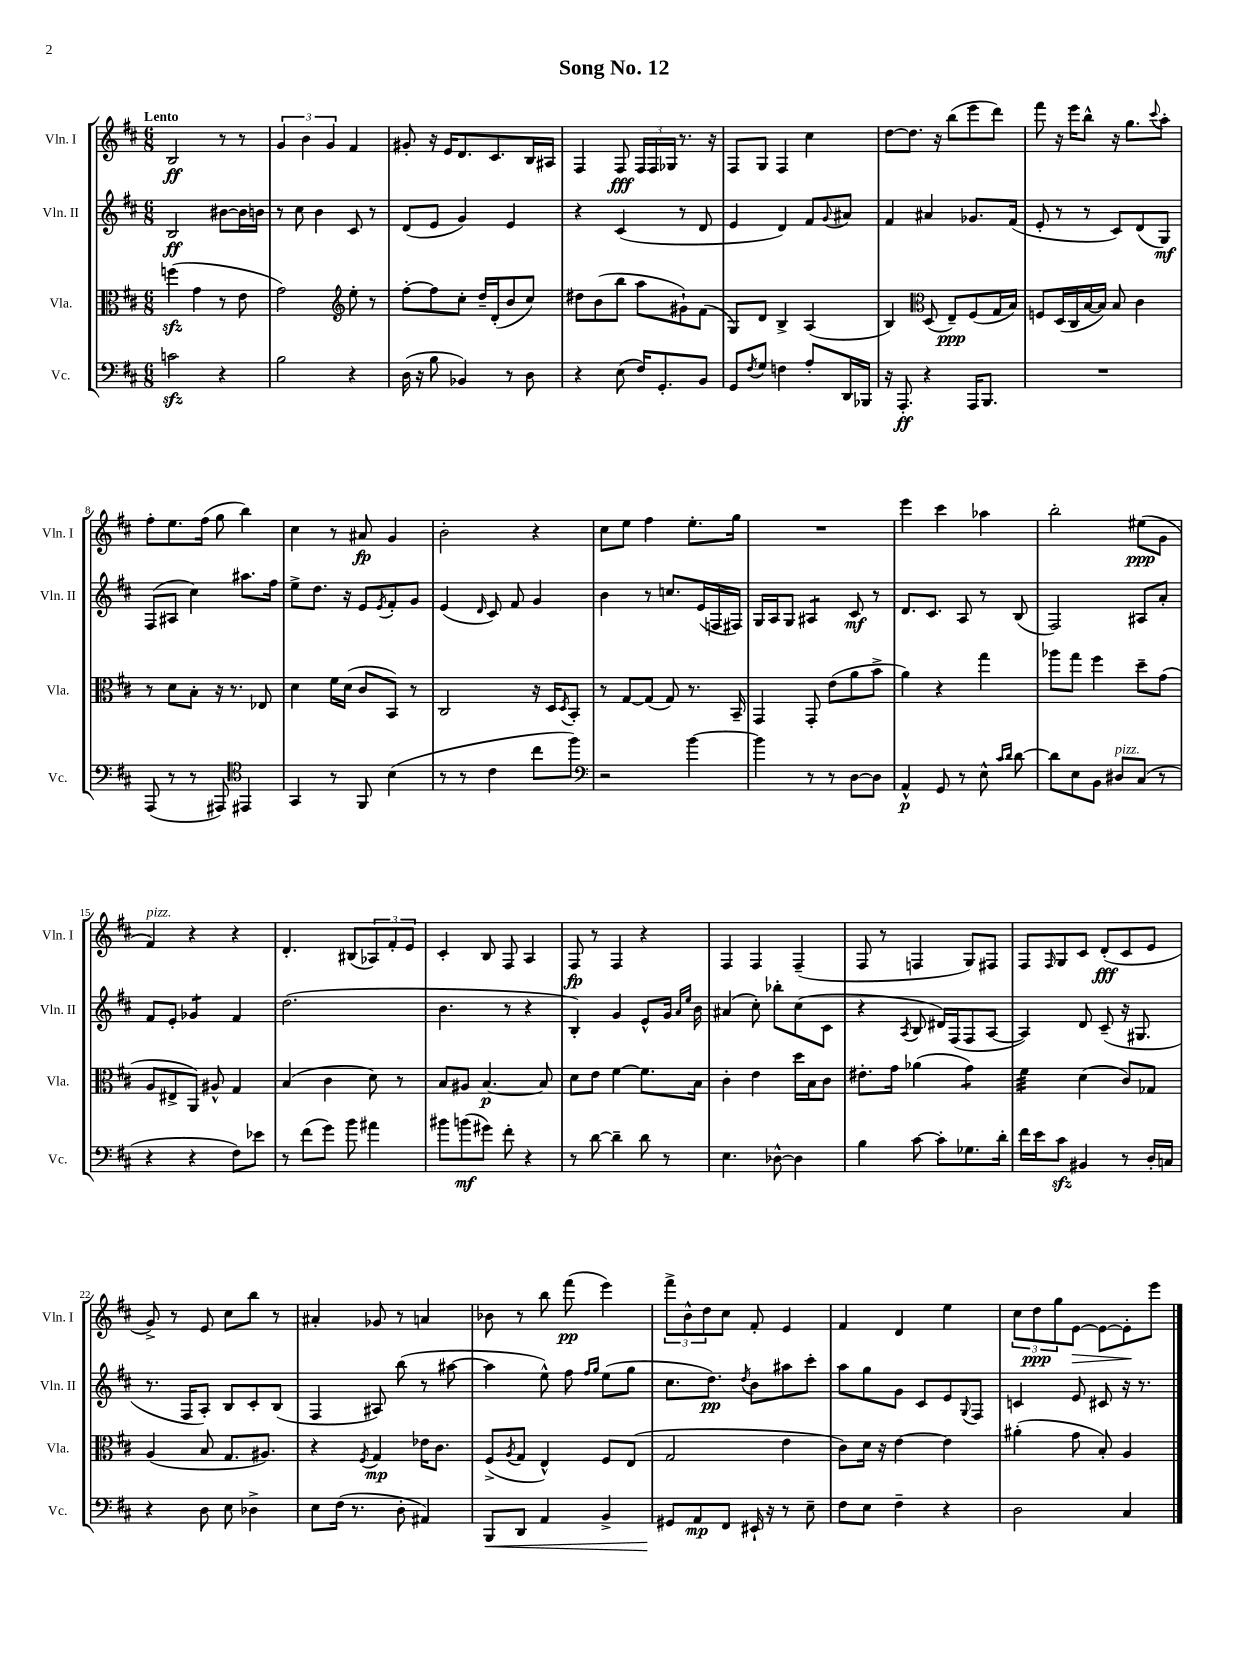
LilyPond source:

\header { title = "Song No. 12" }
<<
\new StaffGroup <<
\new Staff = "s0" \with { instrumentName = "Vln. I" shortInstrumentName = "Vln. I" } {
    \clef treble \key d \major \numericTimeSignature \time 6/8 \tempo "Lento"
    b2\ff r8 r8 |
    \tuplet 3/2 { g'4 b'4 g'4 } fis'4 |
    gis'8-. r16 e'16 d'8. cis'8. b16 ais16 |
    fis4 fis8\fff \tuplet 3/2 { fis16 fis16 ges16 } r8. r16 |
    fis8 g8 fis4 cis''4 |
    d''8~ d''8. r16 b''8( e'''8 d'''8) |
    fis'''8 r16 e'''16 b''8-^ r16 g''8. \appoggiatura { cis'''8 } a''8-. |
    fis''8-. e''8. fis''16( g''8 b''4) |
    cis''4 r8 ais'8\fp g'4 |
    b'2-. r4 |
    cis''8 e''8 fis''4 e''8.-. g''16 |
    R2. |
    e'''4 cis'''4 aes''4 |
    b''2-. eis''8\ppp( g'8 |
    fis'4^\markup { \italic "pizz." }) r4 r4 |
    d'4.-. bis8( \tuplet 3/2 { aes8) fis'8-. e'8 } |
    cis'4-. b8 fis8 a4 |
    fis8\fp r8 fis4 r4 |
    fis4 fis4 fis4--( |
    fis8 r8 f4 g8) fis8 |
    fis8 \grace { fis16 } g8 cis'8 d'8-.\fff( cis'8 e'8 |
    g'8->) r8 e'8 cis''8 b''8 r8 |
    ais'4-. ges'8 r8 a'4 |
    bes'8 r8 b''8 fis'''8\pp( e'''4) |
    \tuplet 3/2 { fis'''8-> b'8-^ d''8 } cis''8 fis'8-. e'4 |
    fis'4 d'4 e''4 |
    \tuplet 3/2 { cis''8 d''8\ppp g''8 } e'8~\> e'8~ e'8-.\! e'''8 \bar "|." |
}
\new Staff = "s1" \with { instrumentName = "Vln. II" shortInstrumentName = "Vln. II" } {
    \clef treble \key d \major \numericTimeSignature \time 6/8
    b2\ff bis'8~ bis'16 b'16 |
    r8 cis''8 b'4 cis'8 r8 |
    d'8( e'8 g'4) e'4 |
    r4 cis'4( r8 d'8 |
    e'4 d'4) fis'8 \appoggiatura { g'8 } ais'8 |
    fis'4 ais'4 ges'8. fis'16( |
    e'8-. r8 r8 cis'8) d'8( g8\mf) |
    fis8( ais8 cis''4) ais''8. fis''16 |
    e''8-> d''8. r16 e'8 \acciaccatura { e'8 } fis'8-. g'8 |
    e'4( \grace { d'16 } cis'8) fis'8 g'4 |
    b'4 r8 c''8. e'16( f16 fis16) |
    g16 a16 g8 ais4:8 cis'8\mf r8 |
    d'8. cis'8. a8 r8 b8( |
    fis2) ais8 a'8-. |
    fis'8 e'8-. ges'4:8 fis'4 |
    d''2.( |
    b'4. r8 r4 |
    b4-.) g'4 e'8-^ g'16 \grace { a'16 e''16 } b'16 |
    ais'4( cis''8-.) bes''8-. cis''8( cis'8 |
    r4 \acciaccatura { a8 } b8 dis'16) fis16( fis8 a8~ |
    a4) d'8 cis'8--( r16 gis8. |
    r8. fis16 a8-.) b8 cis'8-. b8( |
    fis4 ais8) b''8( r8 ais''8~ |
    ais''4 e''8-^) fis''8 \grace { fis''16 g''16 } e''8( g''8 |
    cis''8. d''8.\pp) \acciaccatura { d''8 } b'8 ais''8 cis'''8-. |
    a''8 g''8 g'8 cis'8 e'8 \appoggiatura { g8 } fis8 |
    c'4 e'8 cis'8 r16 r8. \bar "|." |
}
\new Staff = "s2" \with { instrumentName = "Vla." shortInstrumentName = "Vla." } {
    \clef alto \key d \major \numericTimeSignature \time 6/8
    f''4\sfz( g'4 r8 e'8 |
    g'2) \clef treble e''8-. r8 |
    fis''8~-. fis''8 cis''8-. d''16-- d'16-.( b'8 cis''8) |
    dis''8 b'8( b''8 a''8 gis'8-!) fis'8( |
    g8) d'8 b4-> a4( |
    b4) \clef alto d8( e8--\ppp) fis8( g16 b16) |
    f8 d16( cis16 b16~ b16) b8 cis'4 |
    r8 d'8 b8-. r16 r8. ees8 |
    d'4 fis'16 d'16( cis'8 b,8) r8 |
    cis2 r16 d16 \acciaccatura { d8 } b,8-. |
    r8 g8~ g8( g8) r8. b,16-- |
    g,4 g,8-. e'8( a'8 b'8-> |
    a'4) r4 g''4 |
    aes''8 g''8 fis''4 d''8-- g'8( |
    a8 eis8-> a,8) ais8-^ g4 |
    b4( cis'4 d'8) r8 |
    b8 ais8 b4.~\p b8 |
    d'8 e'8 fis'4~ fis'8. b16 |
    cis'4-. e'4 d''16 b16 cis'8 |
    eis'8.-. g'16 aes'4( g'4:8) |
    fis'4:32 d'4( cis'8) ges8 |
    a4( b8 g8. ais8.) |
    r4 \acciaccatura { fis8 } g4\mp ees'16 cis'8. |
    fis8->( \acciaccatura { a8 } g8 e4-^) fis8 e8( |
    g2 e'4 |
    cis'8) d'16 r16 e'4~ e'4 |
    ais'4-.( g'8 b8-.) a4 \bar "|." |
}
\new Staff = "s3" \with { instrumentName = "Vc." shortInstrumentName = "Vc." } {
    \clef bass \key d \major \numericTimeSignature \time 6/8
    c'2\sfz r4 |
    b2 r4 |
    d16( r16 b8 bes,4) r8 d8 |
    r4 e8( fis16) g,8.-. b,8 |
    g,8 \acciaccatura { fis8 } g8 f4 a8-. d,16 bes,,16 |
    r16 a,,8.-.\ff r4 a,,16 b,,8. |
    R2. |
    a,,8( r8 r8 ais,,8) \clef tenor eis,4 |
    g,4 r8 fis,8 b4( |
    r8 r8 cis'4 cis''8 fis''8) |
    \clef bass r2 b'4~ |
    b'4 r8 r8 d8~ d8 |
    a,4-^\p g,8 r8 e8-^ \grace { cis'16 d'16 } d'8~ |
    d'8 e8 b,8 dis8^\markup { \italic "pizz." } cis8( r8 |
    r4 r4 fis8) ees'8 |
    r8 fis'8( g'8) b'8 ais'4 |
    bis'8 b'8\mf( gis'8) fis'8-. r4 |
    r8 d'8~ d'4-- d'8 r8 |
    e4. des8~-^ des4 |
    b4 cis'8~ cis'8-. ges8. d'16-. |
    fis'16 e'16 cis'8\sfz bis,4 r8 d16-. c16 |
    r4 d8 e8 des4-> |
    e8 fis16( r8. d8-. ais,4) |
    b,,8\< d,8 a,4 b,4-> |
    gis,8\! a,8\mp fis,8 eis,16-! r16 r8 e8-- |
    fis8 e8 fis4-- r4 |
    d2 cis4 \bar "|." |
}
>>
>>
